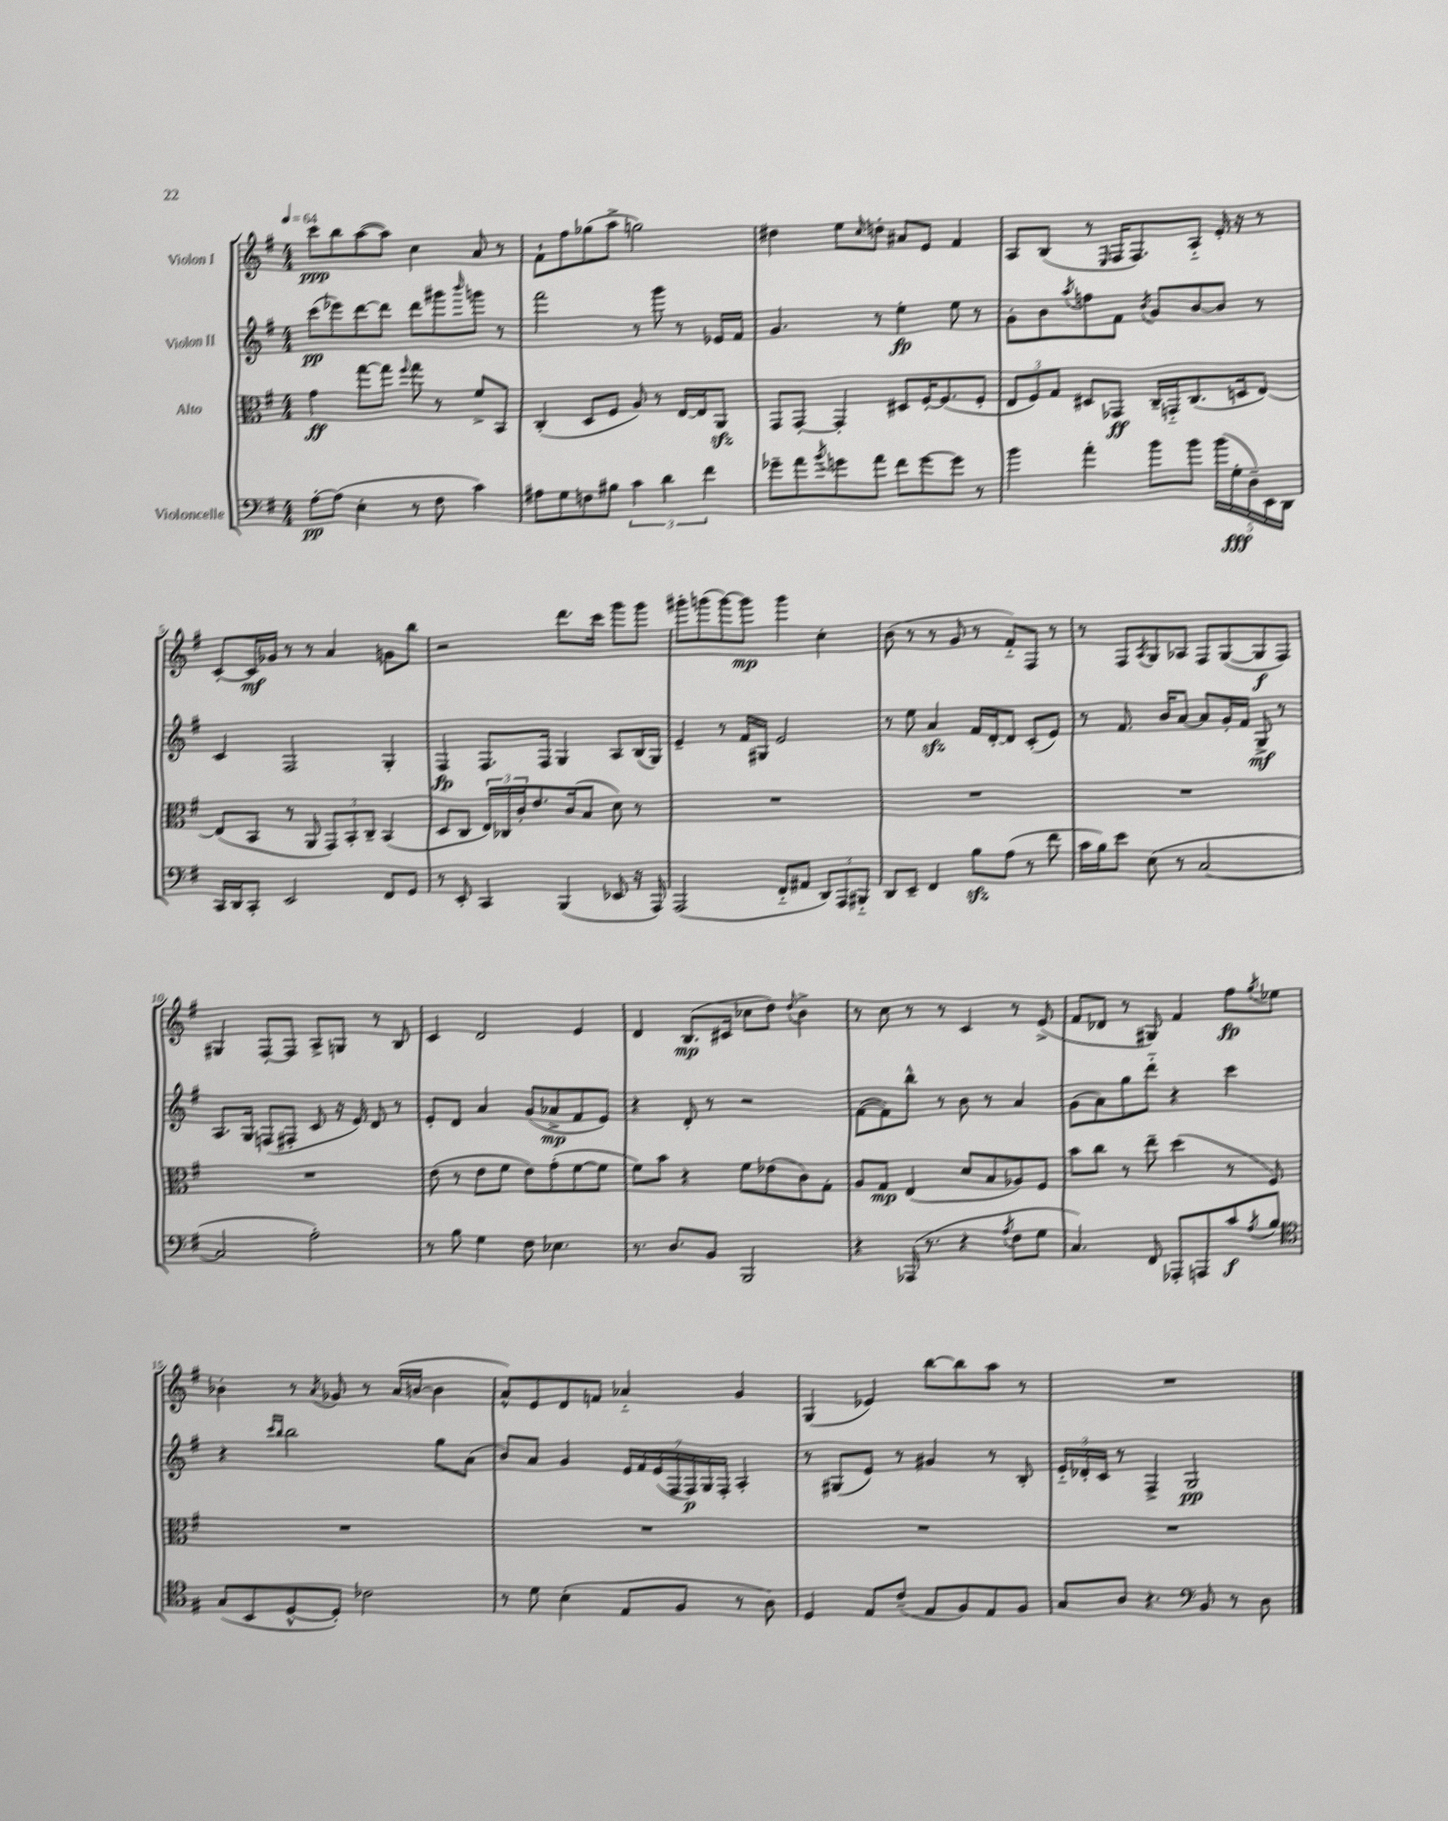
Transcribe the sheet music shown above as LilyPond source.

<<
\new StaffGroup <<
\new Staff = "s0" \with { instrumentName = "Violon I" } {
    \clef treble \key g \major \numericTimeSignature \time 4/4 \tempo 4 = 64
    c'''8\ppp b''8 a''8~( a''8) c''4 a'8 r8 |
    fis'8-! fis''8 ges''8( a''8-> g''2) |
    dis''4 e''8 \grace { c''16 } d''8-. ais'8 e'8 fis'4 |
    a8 b8( r8 \grace { e16 } fis16 fis8.) a8-_ e'16-. r16 r8 |
    c'8~-. c'16\mf ges'16 r8 r8 a'4 g'8 b''8 |
    r2 d'''8. c'''16 g'''8 g'''8 |
    gis'''8-. g'''8( g'''8~) g'''8\mp g'''4 c''4-. |
    b'8( r8 r8 g'8 r8 fis'8-_) fis8 r8 |
    r8 fis8 \acciaccatura { a8 } g8 aes8 fis8 g8~( g8\f fis8) |
    gis4 fis8~-. fis8 a8-> g8 r8 b8 |
    c'4 d'2 e'4 |
    d'4 b8.\mp( cis'16 ces''8 d''8) \appoggiatura { d''8 } b'4-> |
    r8 c''8 r8 r8 c'4 r8 e'8->( |
    fis'8 des'8 r8 gis8) fis'4 fis''8\fp \acciaccatura { g''8 } ees''8 |
    bes'4-. r8 \acciaccatura { a'8 } ges'8 r8 a'16( b'16~ b'4 |
    a'8-^) e'8 d'8 f'8 aes'4-_ g'4 |
    g4( ees'4) b''8~ b''8 a''8 r8 |
    R1 \bar "|." |
}
\new Staff = "s1" \with { instrumentName = "Violon II" } {
    \clef treble \key g \major \numericTimeSignature \time 4/4
    c'''8\pp( ees'''8) d'''8~ d'''8 d'''8 gis'''8 \grace { b'''16 } g'''8 r8 |
    fis'''2 r8 g'''8 r8 ees'16 fis'16 |
    g'4. r8 e''4-.\fp e''8 r8 |
    g'8-. b'8 \acciaccatura { a''8 } f''8 fis'8 \acciaccatura { b'8 } g'8 b'8~ b'8 r8 |
    c'4 fis2 g4-. |
    fis4\fp fis8. fis16 g4 a8 b16( g16) |
    e'4-- r8 fis'16 gis16 e'2 |
    r8 e''8 a'4\sfz fis'16 d'16~-. d'8 c'8-.( e'8) |
    r8 fis'8. b'16 a'8~ a'8 g'16-. fis'16 g8->\mf r8 |
    a8. g16 f8( fis8-. c'8 r16 e'16) d'8 r8 |
    e'8-. d'8 a'4 g'8( aes'8->\mp fis'8 e'8) |
    r4 d'8-. r8 r2 |
    fis'8~( fis'8) b''8-^ r8 b'8 r8 a'4 |
    g'8( a'8) g''8 d'''8-_ r4 c'''4 |
    r4 \grace { c'''16 b''16 } b''2 g''8 a'8( |
    b'8) a'8 g'4 \tuplet 7/4 { e'16 fis'16 e'16( fis16 fis16\p) g16 fis16-. } a4-. |
    r8 gis8( e'8) r8 gis'4 r8 b8-. |
    \tuplet 3/2 { e'16-_ des'16-. c'16 } r8 fis4-> g2\pp \bar "|." |
}
\new Staff = "s2" \with { instrumentName = "Alto" } {
    \clef alto \key g \major \numericTimeSignature \time 4/4
    g'4\ff g''8~ g''8 \appoggiatura { fis''8 } g''8 r8 fis'8-> b,8 |
    c4-.( d8 fis8 a8) r8 e16~ e16 a,8\sfz |
    g,8 g,8~-. g,4-. dis8 fis16~-. fis8.( fis8-. |
    \tuplet 3/2 { e8 fis8) g8 } dis8 ges,8\ff c16-- g,16-_ c8.( d16 e8~) |
    e8( b,8 r8 a,8 \tuplet 3/2 { g,8) b,8-. c8-- } b,4( |
    d8 c8 \tuplet 3/2 { e16) ces16 c'16-. } e'8. c'16( b8 d'8) r8 |
    R1 |
    R1 |
    R1 |
    R1 |
    e'8( r8 e'8 fis'8 e'8) g'8-.( fis'8~ fis'8 |
    fis'8) b'8 r4 fis'8 ees'8( c'8) g8-. |
    a8 g8\mp e4( d'8 b8 aes8) fis8 |
    b'8 c''8 r8 e''8-- d''4( r8 fis8) |
    R1 |
    R1 |
    R1 |
    R1 \bar "|." |
}
\new Staff = "s3" \with { instrumentName = "Violoncelle" } {
    \clef bass \key g \major \numericTimeSignature \time 4/4
    a8~-.\pp a8( e4-. r8 fis8 c'4) |
    ais8 g8 f8 bis8 \tuplet 3/2 { c'4 d'4 fis'4 } |
    ges'8-- a'8 \acciaccatura { b'8 } g'8 a'8 fis'8 g'8~ g'8 r8 |
    b'4 a'4-. b'8 b'8 \tuplet 5/4 { b'16( g16-.\fff d16--) e,16 d,16 } |
    c,16 d,16 c,8-. e,2 fis,8 g,8 |
    r8 e,8-. c,4 b,,4( ees,8 r16 a,,16) |
    a,,2( fis,8-_ ais,8 \tuplet 3/2 { d,8) a,,8 bis,,8-_ } |
    d,8 e,8-- fis,4 b8\sfz a8( r8 fis'8 |
    c'16 b16) e'8 e8( r8 c2~ |
    c2 a2-.) |
    r8 b8 g4 fis8 ees4. |
    r8. d8. b,8 b,,2 |
    r4 aes,,16( r8. r4 \acciaccatura { a8 } fis8 g8 |
    c4.) fis,8 aes,,8-. a,,8 c'8\f \acciaccatura { a8 } b8 |
    \clef tenor g8( b,8 d8~-^ d8-.) ces'2 |
    r8 d'8 b4-.( e8 fis8 r8 a8) |
    d4 e8 c'8--( e8 fis8) e8 fis8 |
    g8 a8 r4. \clef bass b,8 r8 d8 \bar "|." |
}
>>
>>
